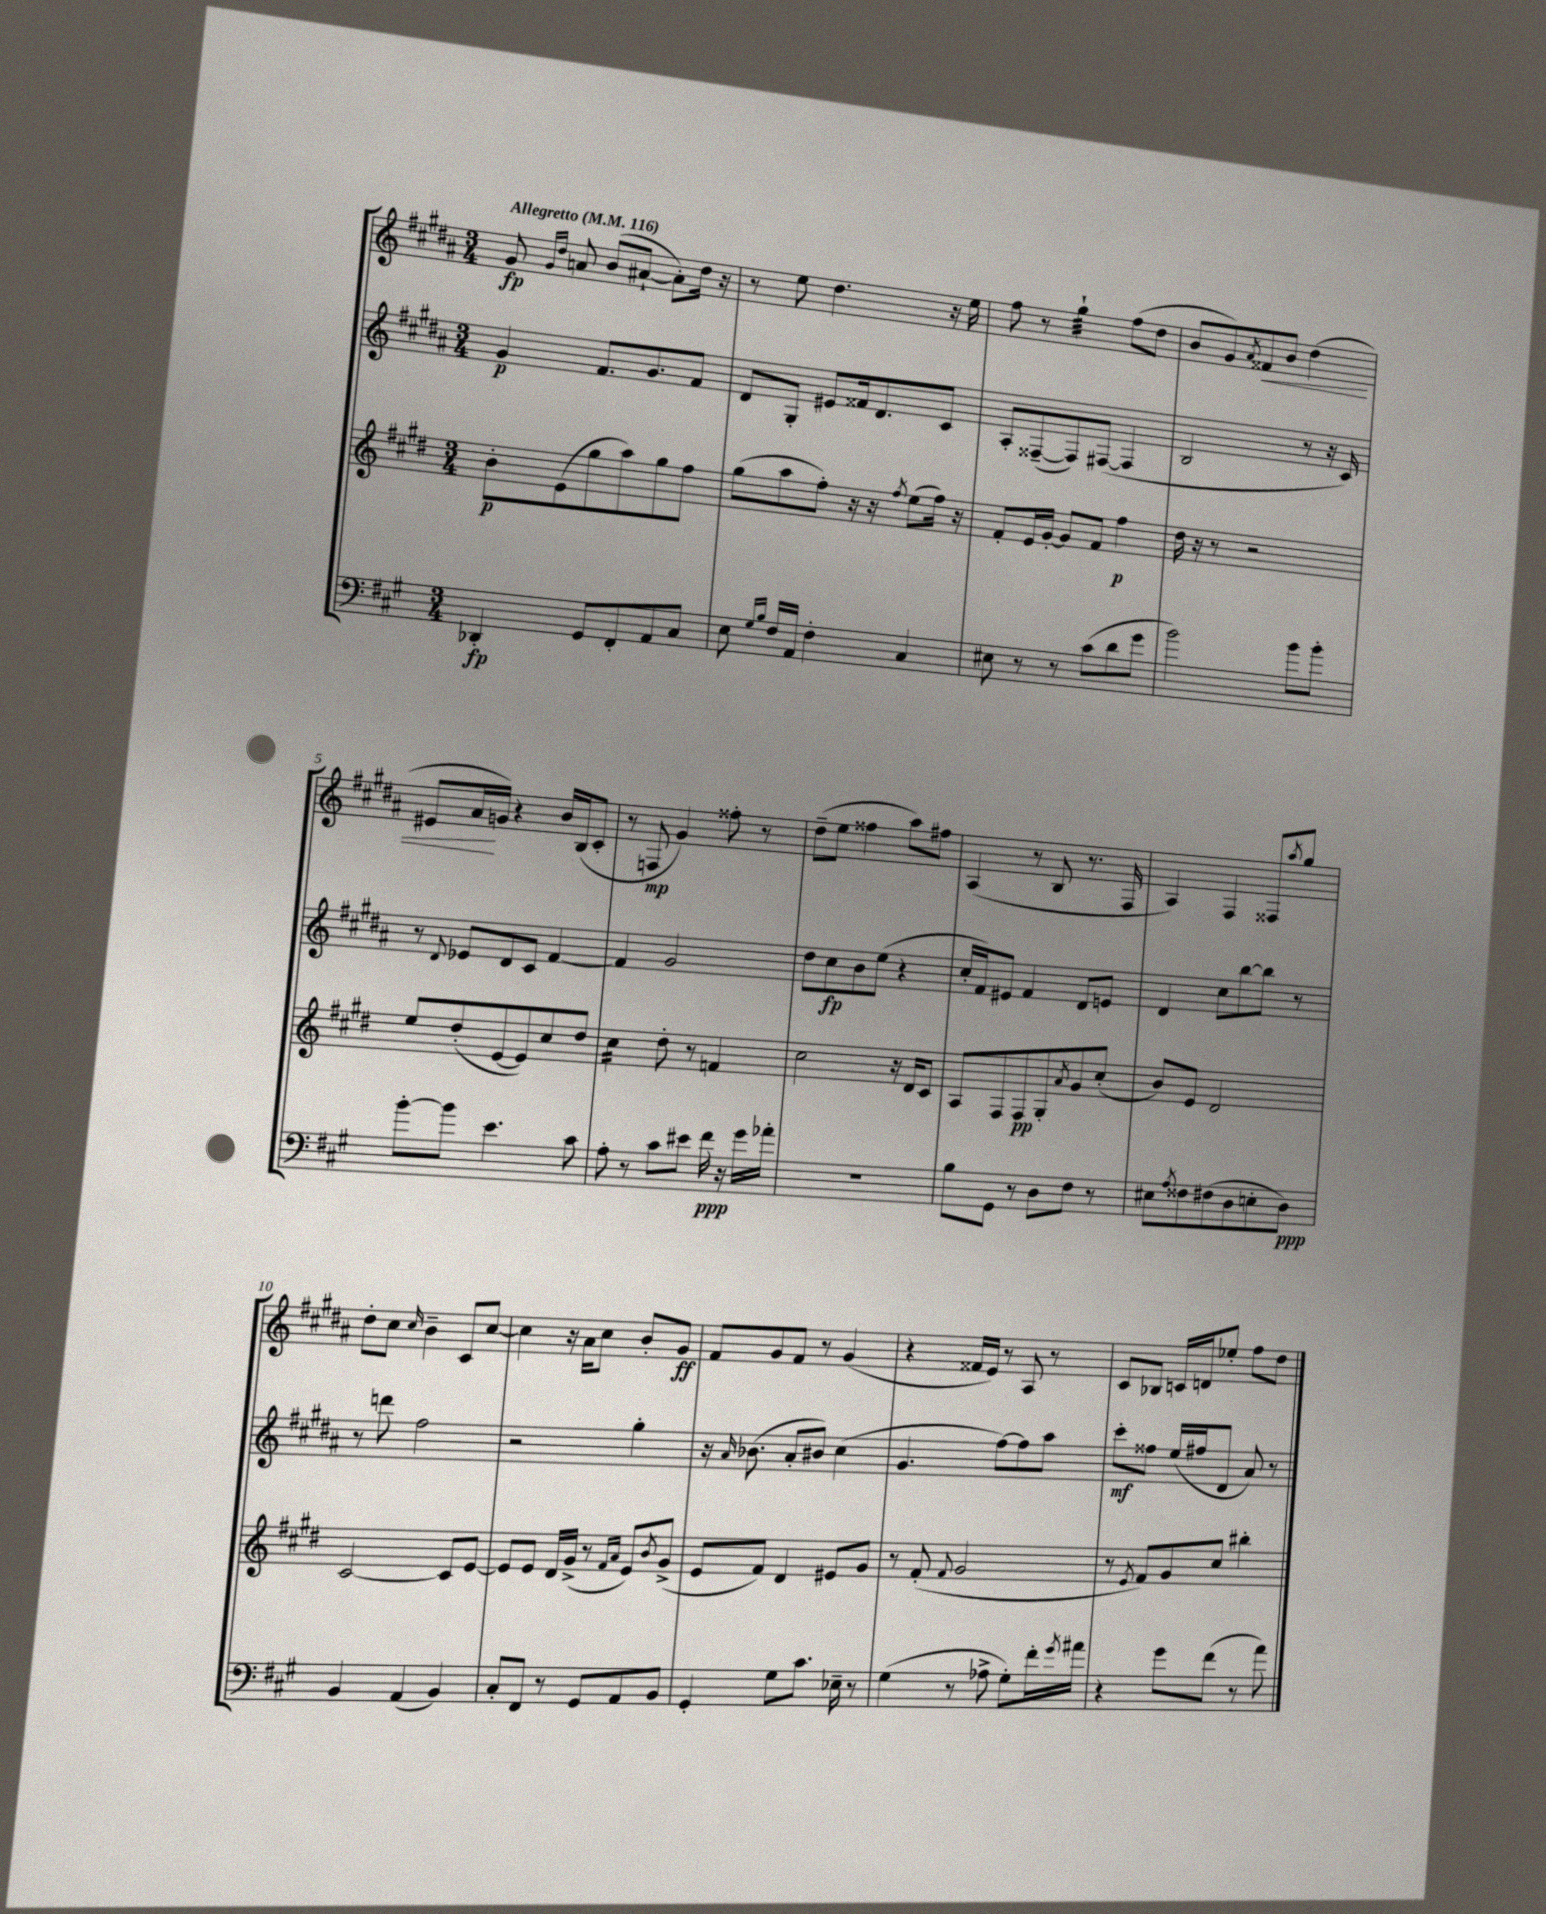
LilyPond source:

<<
\new StaffGroup <<
\new Staff = "s0" {
    \clef treble \key b \major \numericTimeSignature \time 3/4 \tempo "Allegretto" 4 = 116
    gis'8\fp \grace { gis'16 dis''16 } a'8 b'8( ais'8~-! ais'8-.) dis''16 r16 |
    r8 e''8 dis''4. r16 e''16 |
    fis''8 r8 gis''4:32-! fis''8( dis''8 |
    b'8 gis'8) \acciaccatura { ais'8 } fisis'8\< b'8 dis''4( |
    eis'8 ais'16\! g'16) r4 b'16 b16( cis'8-. |
    r8 f8\mp gis'4) fisis''8-. r8 |
    dis''8--( e''8 fisis''4 ais''8) fis''8 |
    ais4( r8 b8 r8. fis16 |
    ais4) fis4 fisis8 \acciaccatura { ais''8 } gis''8 |
    dis''8-. cis''8 \grace { cis''16 } b'4-- cis'8 cis''8~ |
    cis''4 r16 ais'16 cis''8 b'8-. gis'8\ff |
    fis'8 gis'8 fis'8 r8 gis'4( |
    r4 fisis'16 e'16) r8 ais8 r8 |
    cis'8 bes8 c'16 d'16 ees''8-. fis''8 dis''8 \bar "|." |
}
\new Staff = "s1" {
    \clef treble \key b \major \numericTimeSignature \time 3/4
    gis'4\p fis'8. gis'8. fis'8 |
    dis'8 gis8-. eis'8 fisis'16 dis'8. cis'8 |
    ais8-. fisis8~--( fisis8) fis8~( fis4 |
    b2 r8 r16 cis'16) |
    r8 \appoggiatura { dis'8 } ees'8 dis'8 cis'8 fis'4~ |
    fis'4 gis'2 |
    dis''8 cis''8\fp b'8 e''8( r4 |
    cis''16-. fis'16) eis'8 fis'4 dis'8 e'8 |
    dis'4 cis''8 b''8~ b''8 r8 |
    r8 d'''8 fis''2 |
    r2 gis''4-. |
    r16 \grace { ais'16 } bes'8.( ais'8-. bis'8) cis''4( |
    gis'4. fis''8~) fis''8 ais''8 |
    cis'''8-.\mf fisis''8 e''16( fis''16 dis'8 ais'8) r8 \bar "|." |
}
\new Staff = "s2" {
    \clef treble \key e \major \numericTimeSignature \time 3/4
    b'8-.\p e'8( gis''8 a''8) gis''8 fis''8 |
    gis''8( a''8 fis''8-.) r16 r16 \acciaccatura { fis''8 } e''8( fis''16) r16 |
    fis'8-. e'16 gis'16~-. gis'8 fis'8 fis''4\p |
    dis''16 r16 r8 r2 |
    e''8 dis''8-.( e'8~ e'8) cis''8 dis''8 |
    cis''4:16 dis''8-. r8 f'4 |
    cis''2 r16 dis'16 cis'8 |
    a8 fis8 fis8\pp gis8-. \acciaccatura { a'8 } gis'8 cis''8-.( |
    b'8) e'8 dis'2 |
    cis'2~ cis'8 e'8~ |
    e'8 e'8 dis'16 gis'16->( r8 \grace { fis'16 a'16 } e'8) \acciaccatura { b'8 } gis'8->( |
    e'8 fis'8) dis'4 eis'8 gis'8 |
    r8 fis'8-.( \appoggiatura { fis'8 } gis'2 |
    r8 \acciaccatura { e'8 } fis'8) gis'8 cis''8 bis''4-. \bar "|." |
}
\new Staff = "s3" {
    \clef bass \key a \major \numericTimeSignature \time 3/4
    des,4-.\fp gis,8 fis,8-. a,8 cis8 |
    e8 \grace { gis16 b16 } fis16 a,16 fis4-. cis4 |
    eis8 r8 r8 cis'8( d'8 gis'8 |
    b'2) b'8 b'8-. |
    b'8~-. b'8 e'4. cis'8 |
    a8-. r8 cis'8 eis'8 fis'16\ppp r16 gis'16 aes'16-. |
    R2. |
    b8 gis,8 r8 d8 fis8 r8 |
    eis8 \acciaccatura { a8 } fisis8 fis8( d8 e8-. d8\ppp) |
    b,4 a,4( b,4) |
    cis8-. fis,8 r8 gis,8 a,8 b,8 |
    gis,4-. gis8 cis'8. ees16-- r8 |
    gis4( r8 aes8-> gis8-.) fis'16-. \acciaccatura { gis'8 } ais'16 |
    r4 gis'8 fis'8( r8 a'8) \bar "|." |
}
>>
>>
